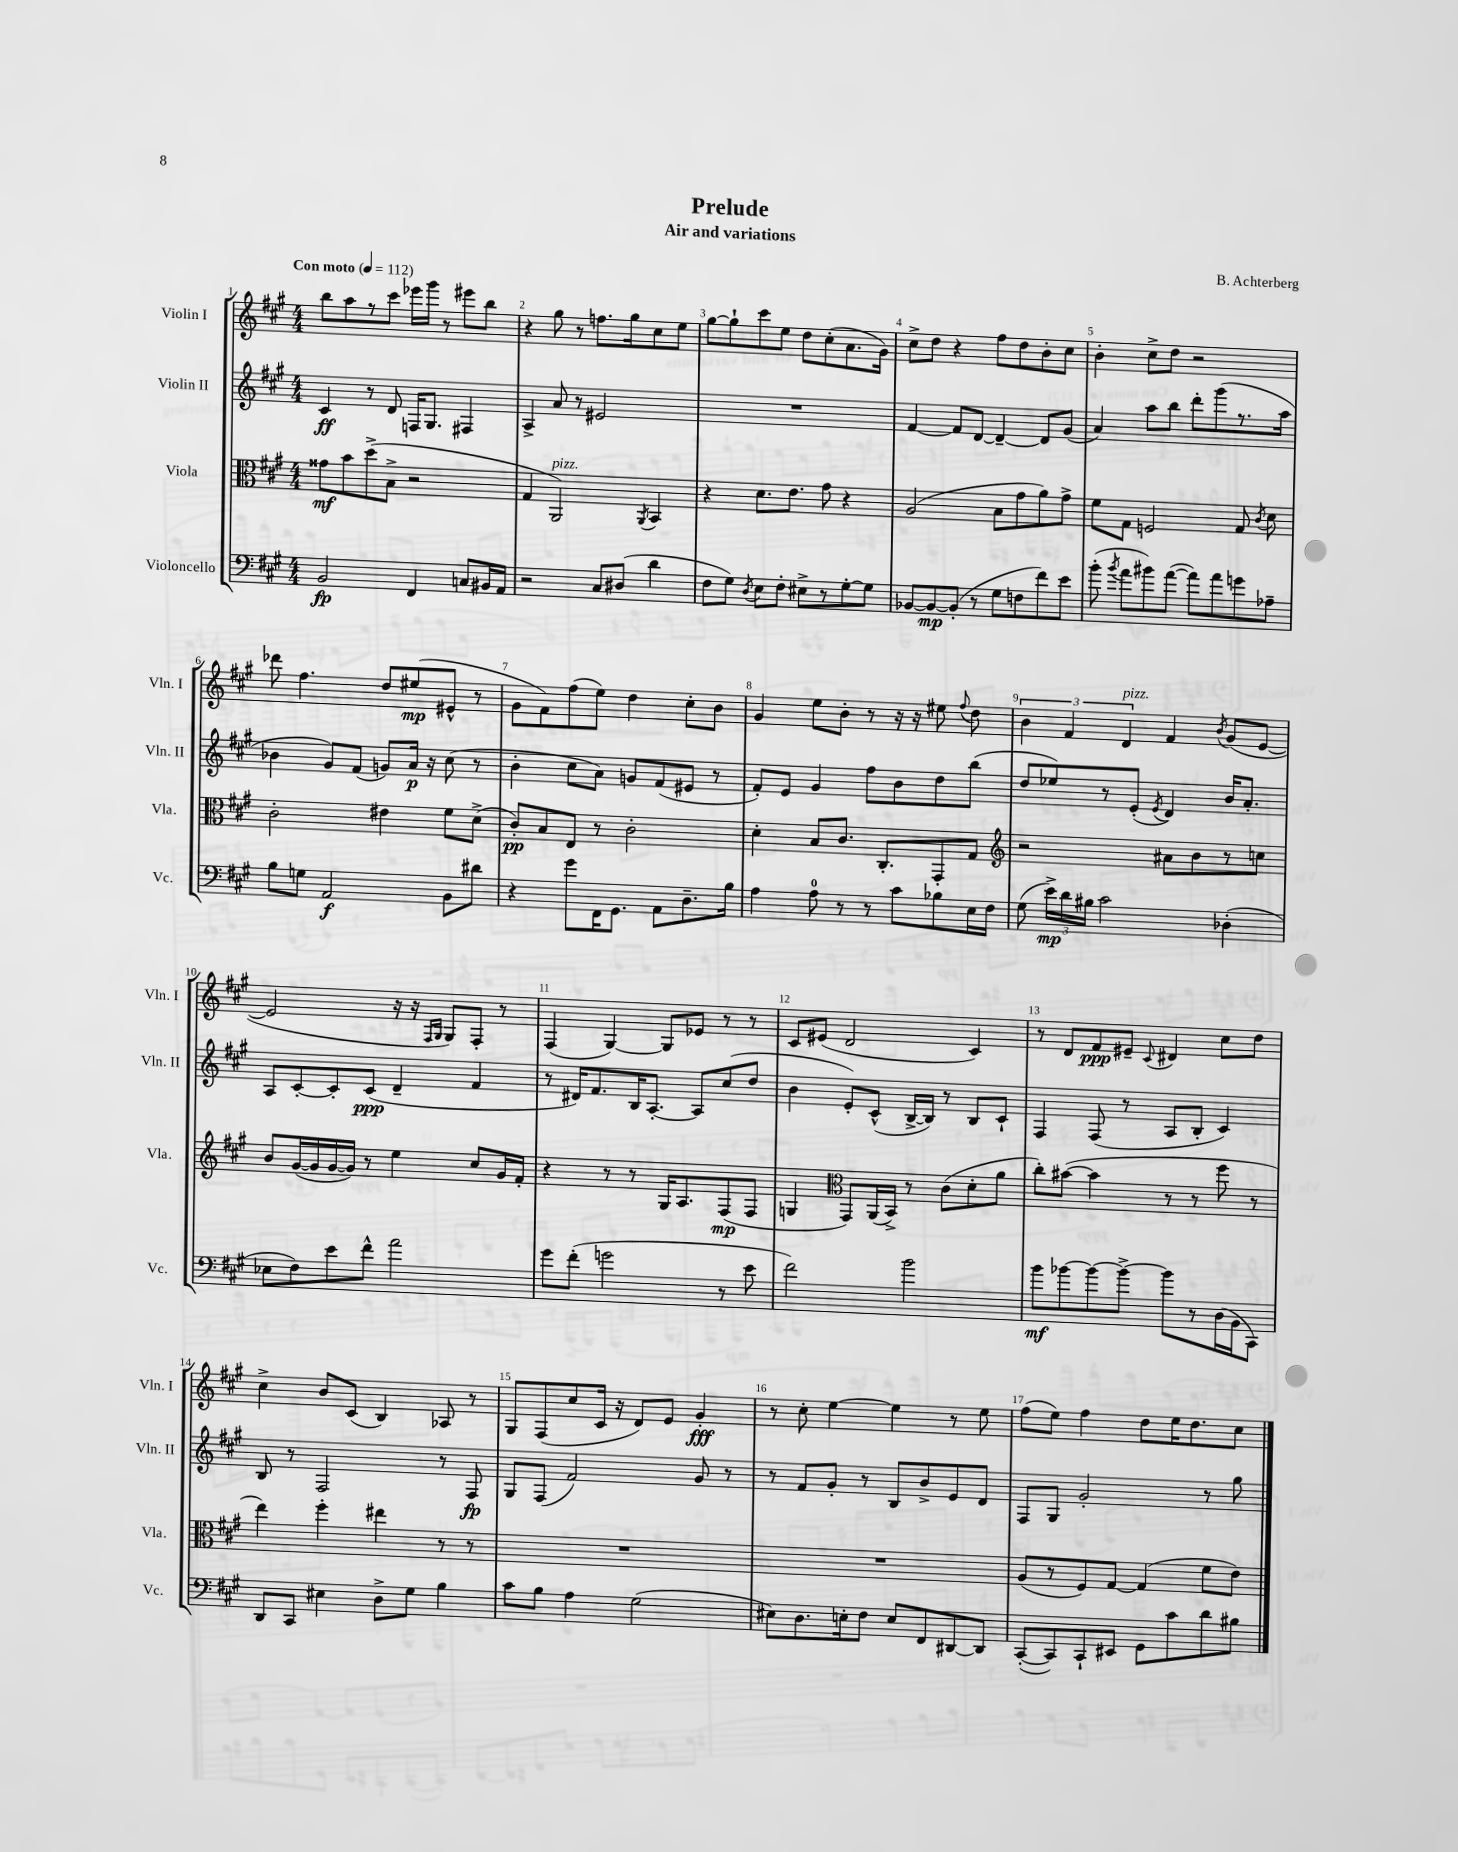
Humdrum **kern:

**kern	**kern	**kern	**kern
*staff4	*staff3	*staff2	*staff1
*clefF4	*clefC3	*clefG2	*clefG2
*k[f#c#g#]	*k[f#c#g#]	*k[f#c#g#]	*k[f#c#g#]
*M4/4	*M4/4	*M4/4	*M4/4
*MM112	*MM112	*MM112	*MM112
2BB/	8g##\L	4c#/	8bb\L
.	8b\	.	8aa\
.	(8dd^\	8r	8r
.	8B^\J	8d/	8ccc#\J
4FF#/	2r	16F/LK	16eee-\LL
.	.	8.G#/J	16ggg#\JJ
.	.	.	8r
8C/L	.	4F#/	8eee#\L
16BB#/L	.	.	8bb\J
16AA/JJ	.	.	.
=	=	=	=
2r	4G#/	4A^/	4r
.	2AA/)	8a/	8gg#\
.	.	8r	8r
8C#/L	.	2e#/	8.ff\L
(8D#/J	.	.	.
.	.	.	16gg#\k
.	8qAA/	.	.
4d\	4BB/	.	8cc#\
.	.	.	8ee\J
=	=	=	=
8F#\L	4r	1r	[8gg#\L
8G#\J)	.	.	8gg#`\]
8qD/	.	.	.
8E\L	8.d\L	.	8ccc#\
8F#'\J	.	.	8ee\J
.	8.e\J	.	.
8E#^\L	.	.	8dd\L
8r	8g#\	.	(8cc#'\
[8G#'\	4r	.	8.a\
8G#\]J	.	.	.
.	.	.	16g#\Jk)
=	=	=	=
[8BB-/L	(2A/	[4f#/	8cc#^\L
8BB-/_	.	.	8dd\J
(8BB-'/]J	.	8f#/]L	4r
8r	.	[8d/J	.
8G#\L	8B\L	4d~/_	8ff#\L
8F\	8g#\	.	8dd\
8f#\)	8a\)	8d/]L	8b'\
8e\J	8g#^\J	(8g#/J	8cc#\J
=	=	=	=
(8b'\	8f#\L	4a/)	4b'\
8qb/	.	.	.
8a\L	8G#\J	.	.
8b#\)	2F/	8aa\L	8cc#^\L
([8a\J	.	8bb\J	8dd\J
8a\]L)	.	8ddd'\L	2r
8a\	.	(8ggg#\	.
8g\	8G#/	8.r	.
.	8qc#/	.	.
8A-~\J	8d\	.	.
.	.	16aa\Jk	.
=	=	=	=
8B\L	2c#'\	4b-\	8ddd-\
8G\J	.	.	4.ff#\
2AA/	.	8g#/L)	.
.	.	(8f#/J	.
.	4e#\	8g/L)	8dd/L
.	.	16a/Jk	(8ee#/
.	.	16r	.
8BB\L	8f#\L	(8cc#\	8e#^^/J
8d#\J	(8d^\J	8r	8r
=	=	=	=
4r	8c#'/L)	4b'\	8g#\L
.	8B/	.	8f#\)
8g#\L	8E/J	8cc#\L	(8ff#\
16FF#\K	8r	8a\J)	8ee\J)
8.GG#\J	.	.	.
.	2c#'\	8g/L	4dd\
8AA\L	.	(8f#/	.
8.D~\	.	8e#/J	8cc#'\L
.	.	8r	8b\J
16B\Jk	.	.	.
=	=	=	=
4A\	4d'\	8f#'/L)	4g#/
.	.	8e/J	.
8A\	8B/L	4g#/	8ee\L
8r	8.c#/J	.	8b'\J
8r	.	8ff#\L	8r
.	8.C#'/L	.	.
8c#\L	.	8b\	16r
.	.	.	16r
8B-\	8GG#'/	8dd\	8ee#\
.	.	.	8qqff#/
16E\L	8G#/J	(8bb\J	8dd\
16F#\JJ	.	.	.
=	=	=	=
*	*clefG2	*	*
(8G#\	2r	8dd/L	6b\
24e^\LL)	.	8ee-/)	.
24d\	.	.	6f#/
24B#\JJ	.	.	.
2c#\	.	8r	.
.	.	.	6d/
.	.	(8e'/J	.
.	.	8qe/	.
.	8a#\L	4d/)	4f#/
.	8b\	.	.
.	.	.	8qb/
(4D-'\	8r	16b/LK	(8g#/L
.	.	8.a'/J	.
.	8cc\J	.	[8e/J
=	=	=	=
8E-\L	8b/L	8A/L	2e/]
8F#\)	([16g#/L	[8c#'/	.
.	16g#/]	.	.
8e\	[16g#/	8c#'/]	.
.	16g#/]JJ)	.	.
8f#^^\J	8r	(8c#/J	.
2a\	4ee\	4d~/	16r
.	.	.	16r
.	.	.	16qqF#/LL
.	.	.	16qqG#/JJ
.	.	.	8G#/L)
.	8cc#/L	4f#/	8F#'/J
.	16g#/L	.	8r
.	16f#'/JJ	.	.
=	=	=	=
8g#\L	4r	8r	(4F#/
(8f#'\J	.	16d#/LK)	.
.	.	8.f#/	.
2g\	8r	.	[4G#/)
.	8r	16B/K	.
.	.	[8.A'/J	.
.	16G#/LK	.	8G#/]L
.	8.A/	.	.
.	.	8A/]L	8e-/J
8r	(8F#/	(8cc#/	8r
8e\	8F#/J	8dd/J	8r
=	=	=	=
2f#\)	4G/	4b\	8c#/L
.	.	.	(8e#/J
*	*clefC3	*	*
.	8GG#/L)	8e'/L)	2d/
.	(16AA/L	(8c#^^/J	.
.	16BB^/JJ)	.	.
2b\	8r	[16B^/LL	.
.	.	16B/]JJ)	.
.	(8c#\L	8r	.
.	8d'\	8B/L	4c#/)
.	8a\J	8c#`/J	.
=	=	=	=
8b\L	8cc#'\L)	4F#/	8r
[8b-\	([8b#\J	.	8d/L
8b-\_	4b#\]	(8F#/	8f#/
8b-^\_J	.	8r	8e#~/J
.	.	.	8qqc#/
8b-\]L	8r	8A/L	4d#/
8r	8r	8B'/J	.
(16D\L	8ff#\	4c#/)	8cc#\L
16BB\J	.	.	.
8CC#\J)	8r	.	8dd\J
=	=	=	=
8DD/L	4ee\)	8B/	4cc#^\
8CC#/J	.	8r	.
4E#\	4ff#'\	2F#/	8b/L
.	.	.	(8c#/J
8D^\L	4ee#\	.	4B/)
8G#\J	.	.	.
4B\	8r	8r	8A-/
.	8r	8F#/	8r
=	=	=	=
8c#\L	1r	8G#/L	8G#/L
8B\J	.	(8F#/J	(8F#/
4A\	.	2f#/)	8cc#/
.	.	.	16c#/Jk
.	.	.	16r
(2G#\	.	.	8d/L)
.	.	.	8e/J
.	.	8g#/	4g#'/
.	.	8r	.
=	=	=	=
8E#\L)	1r	8r	8r
8.D\	.	8f#/L	8cc#'\
.	.	8g#'/J	[4ee\
16E'\k	.	.	.
8F#\J	.	8r	.
8E/L	.	8B/L	4ee\]
8FF#/	.	8b^/	.
[8DD#/	.	8e/	8r
8DD#/]J	.	8d/J	8ee\
=	=	=	=
([8CC#'/L	(8A/L	8F#/L	(8ff#\L
8CC#/])	8r	8G#/J	8ee\J)
8CC#`/	8F#/)	2g#'/	4ff#\
8EE#/J	[8G#/J	.	.
8GG#\L	(4G#/]	.	8dd\L
8c#\	.	.	16ee\K
.	.	.	8.dd\
8d\	8f#\L	8r	.
8B#\J	8e\J)	8gg#\	8cc#\J
==	==	==	==
*-	*-	*-	*-
